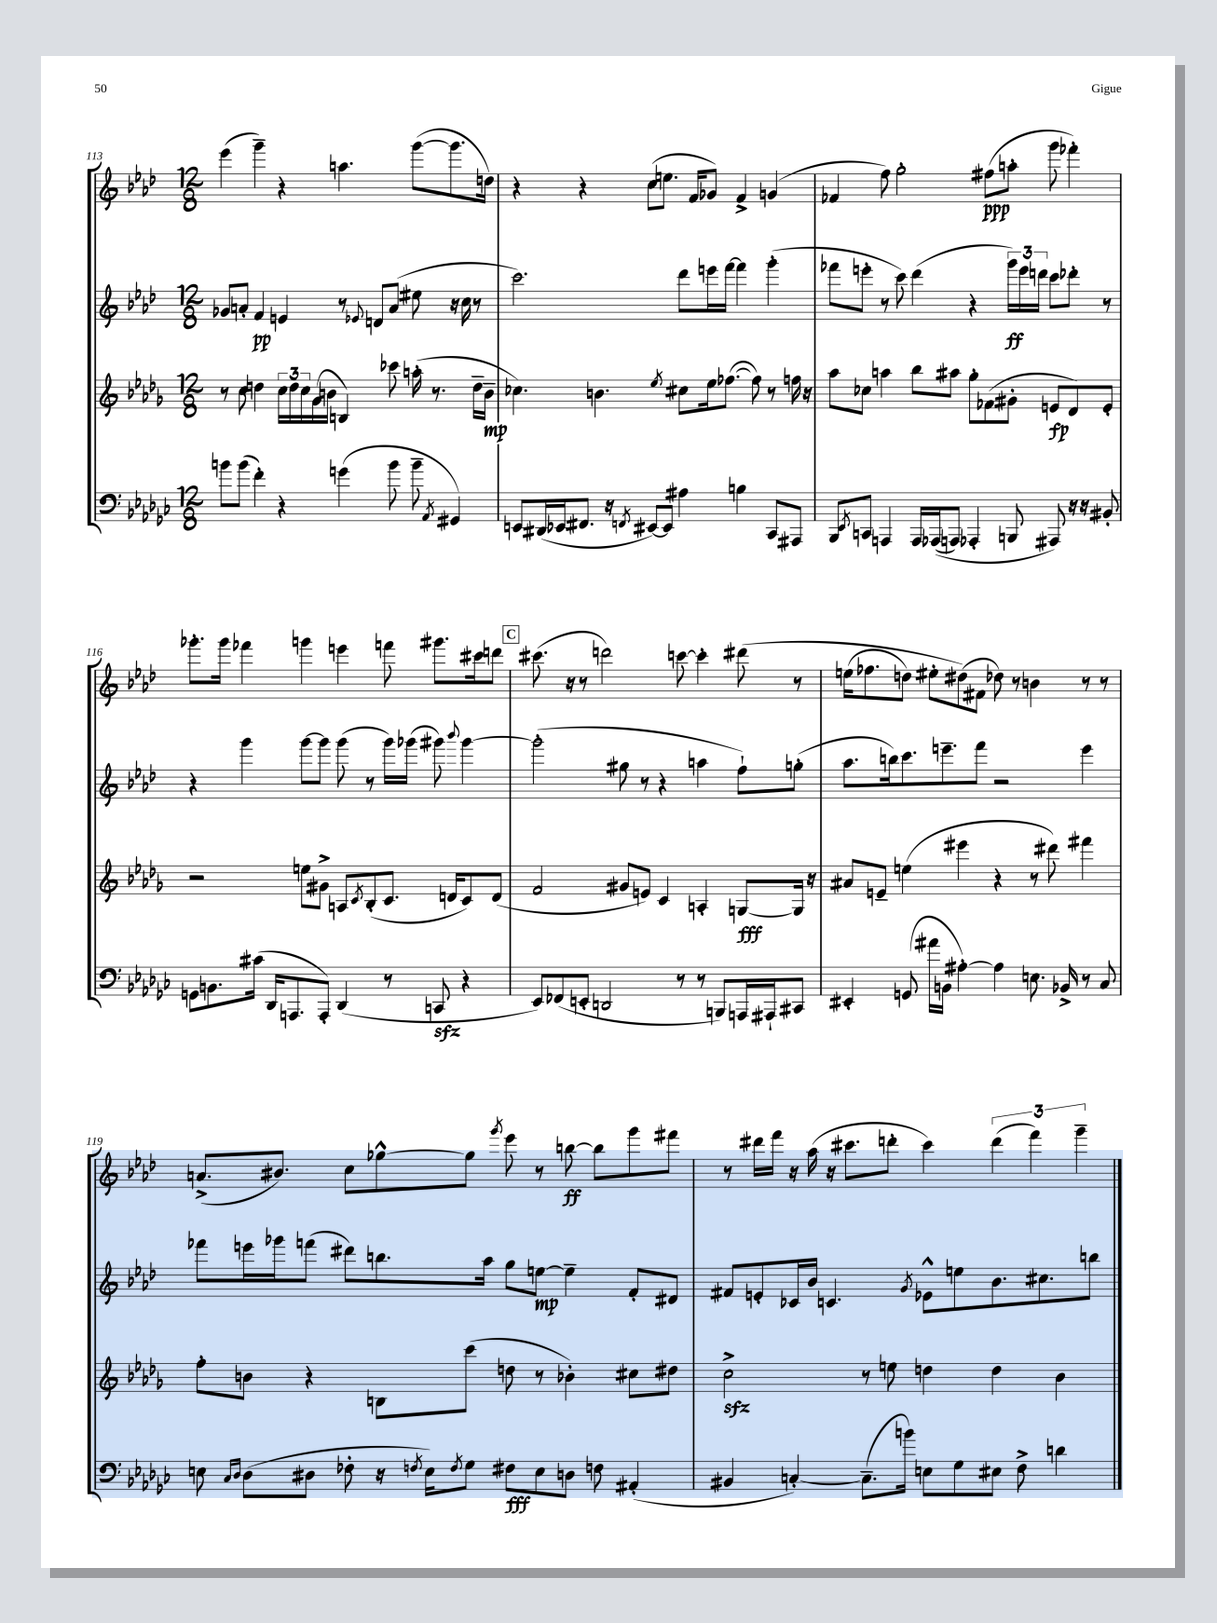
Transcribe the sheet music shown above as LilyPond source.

<<
\new StaffGroup <<
\new Staff = "s0" {
    \clef treble \key aes \major \numericTimeSignature \time 12/8
    ees'''4( g'''4--) r4 a''4. g'''8~( g'''8. d''16) |
    r4 r4 c''8( e''8. f'16 ges'8) f'4-> g'4( |
    fes'4 f''8) g''2-. fis''8\ppp( a''8-. g'''8 fes'''4-.) |
    ges'''8.-. ges'''16 fes'''4 g'''4 e'''4 f'''8 gis'''8. cis'''16 d'''8 |
    \mark \markup { \box "C" } cis'''8.( r16 r8 d'''2) c'''8~ c'''4-. dis'''8\( r8 |
    e''16( fes''8. d''8) eis''8-. dis''8(\) fis'8 des''8) r8 b'4 r8 r8 |
    a'8.->( bis'8.) c''8 ges''8~-^ ges''8 \acciaccatura { g'''8 } ees'''8 r8 b''8~\ff b''8 g'''8 fis'''8 |
    r8 dis'''16 f'''16 r16 aes''16( r16 cis'''8. d'''8-. cis'''4) \tuplet 3/2 { d'''4( f'''4) g'''4-- } \bar "|." |
}
\new Staff = "s1" {
    \clef treble \key aes \major \numericTimeSignature \time 12/8
    ges'8 a'8-. f'4\pp e'4 r8 \appoggiatura { ees'8 } d'8 a'8( eis''8 r16 c''16 r8 |
    c'''2.) des'''8 e'''16 f'''16~ f'''4 g'''4-.( |
    fes'''8 e'''8-. r8 c'''8) des'''4( r4 \tuplet 3/2 { g'''16\ff) e'''16 d'''16 } c'''8 des'''8-. r8 |
    r4 g'''4 g'''8~ g'''8 g'''8( r8 g'''16) ges'''16( gis'''8) \appoggiatura { bes'''8 } gis'''4~ |
    \mark \markup { \box "C" } gis'''2-.( gis''8 r8 r4 a''4 f''8-!) g''8-.( |
    aes''8. b''16) c'''8. e'''8.-- f'''8 r2 e'''4 |
    fes'''8 e'''16 ges'''16 f'''8( dis'''8) b''8. aes''16 g''8 e''8~\mp e''4-- f'8-. dis'8 |
    fis'8 e'8-. ces'16 bes'16 c'4. \acciaccatura { g'8 } ees'8-^ e''8 bes'8. cis''8. b''8 \bar "|." |
}
\new Staff = "s2" {
    \clef treble \key des \major \numericTimeSignature \time 12/8
    r8 c''8 d''4 \tuplet 3/2 { c''16 d''16 c''16 } ges'16( b'16 b4) ces'''8 a''16-.( r8. d''16-- b'16--\mp |
    ces''4.) b'4. \acciaccatura { ees''8 } cis''8 ees''16 fes''8.~( fes''8) r8 f''16 r16 |
    aes''8 ces''8 a''4 bes''8 ais''8 ges''8-. fes'8( gis'8-. e'8\fp des'8) e'8-. |
    r2 e''8 gis'8-> a8 \acciaccatura { c'8 } bes8-.( c'8. d'16 c'8) d'8( |
    \mark \markup { \box "C" } f'2 gis'8 e'8) c'4 a4-. g8~\fff g16 r16 |
    ais'8 e'8-- e''4( eis'''4 r4 r8 dis'''8) fis'''4 |
    f''8-. b'8 r4 b8 c'''8( d''8 r8 bes'4-.) cis''8 dis''8 |
    c''2->\sfz r8 e''8 d''4 d''4 bes'4 \bar "|." |
}
\new Staff = "s3" {
    \clef bass \key ges \major \numericTimeSignature \time 12/8
    b'8 b'8( f'4-.) r4 g'4( b'8 b'8-- \acciaccatura { aes,8 } gis,4) |
    e,8 dis,16( ees,16 fis,8. r16 \acciaccatura { f,8 } eis,8~) eis,8 ais4 b4 ces,8 ais,,8 |
    bes,,8 \acciaccatura { ees,8 } c,8 a,,4 a,,16 aes,,16(\( a,,8) aes,,4-. b,,8 ais,,8\) r16 r16 bis,8-. |
    g,8 b,8. cis'16( des,16 a,,8. a,,8-.) des,4( r8 c,8\sfz r4 |
    \mark \markup { \box "C" } ees,8) fes,8( e,8-. d,2 r8 r8 b,,8) a,,16 ais,,16-! cis,8 |
    eis,4-. g,8( ais'16 b,16 ais4~-.) ais4 e8. bes,16-> r8 ces8 |
    e8 \grace { ces16 des16 } des8( dis8 fes8-. r16 \acciaccatura { f8 } e16) \acciaccatura { f8 } ges8 fis8\fff e8 d8 f8 ais,4-.( |
    bis,4 c4~-.) c8.--( b'16) e8 ges8 eis8 f8-> d'4 \bar "|." |
}
>>
>>
\layout { \context { \Score currentBarNumber = #113 } }
